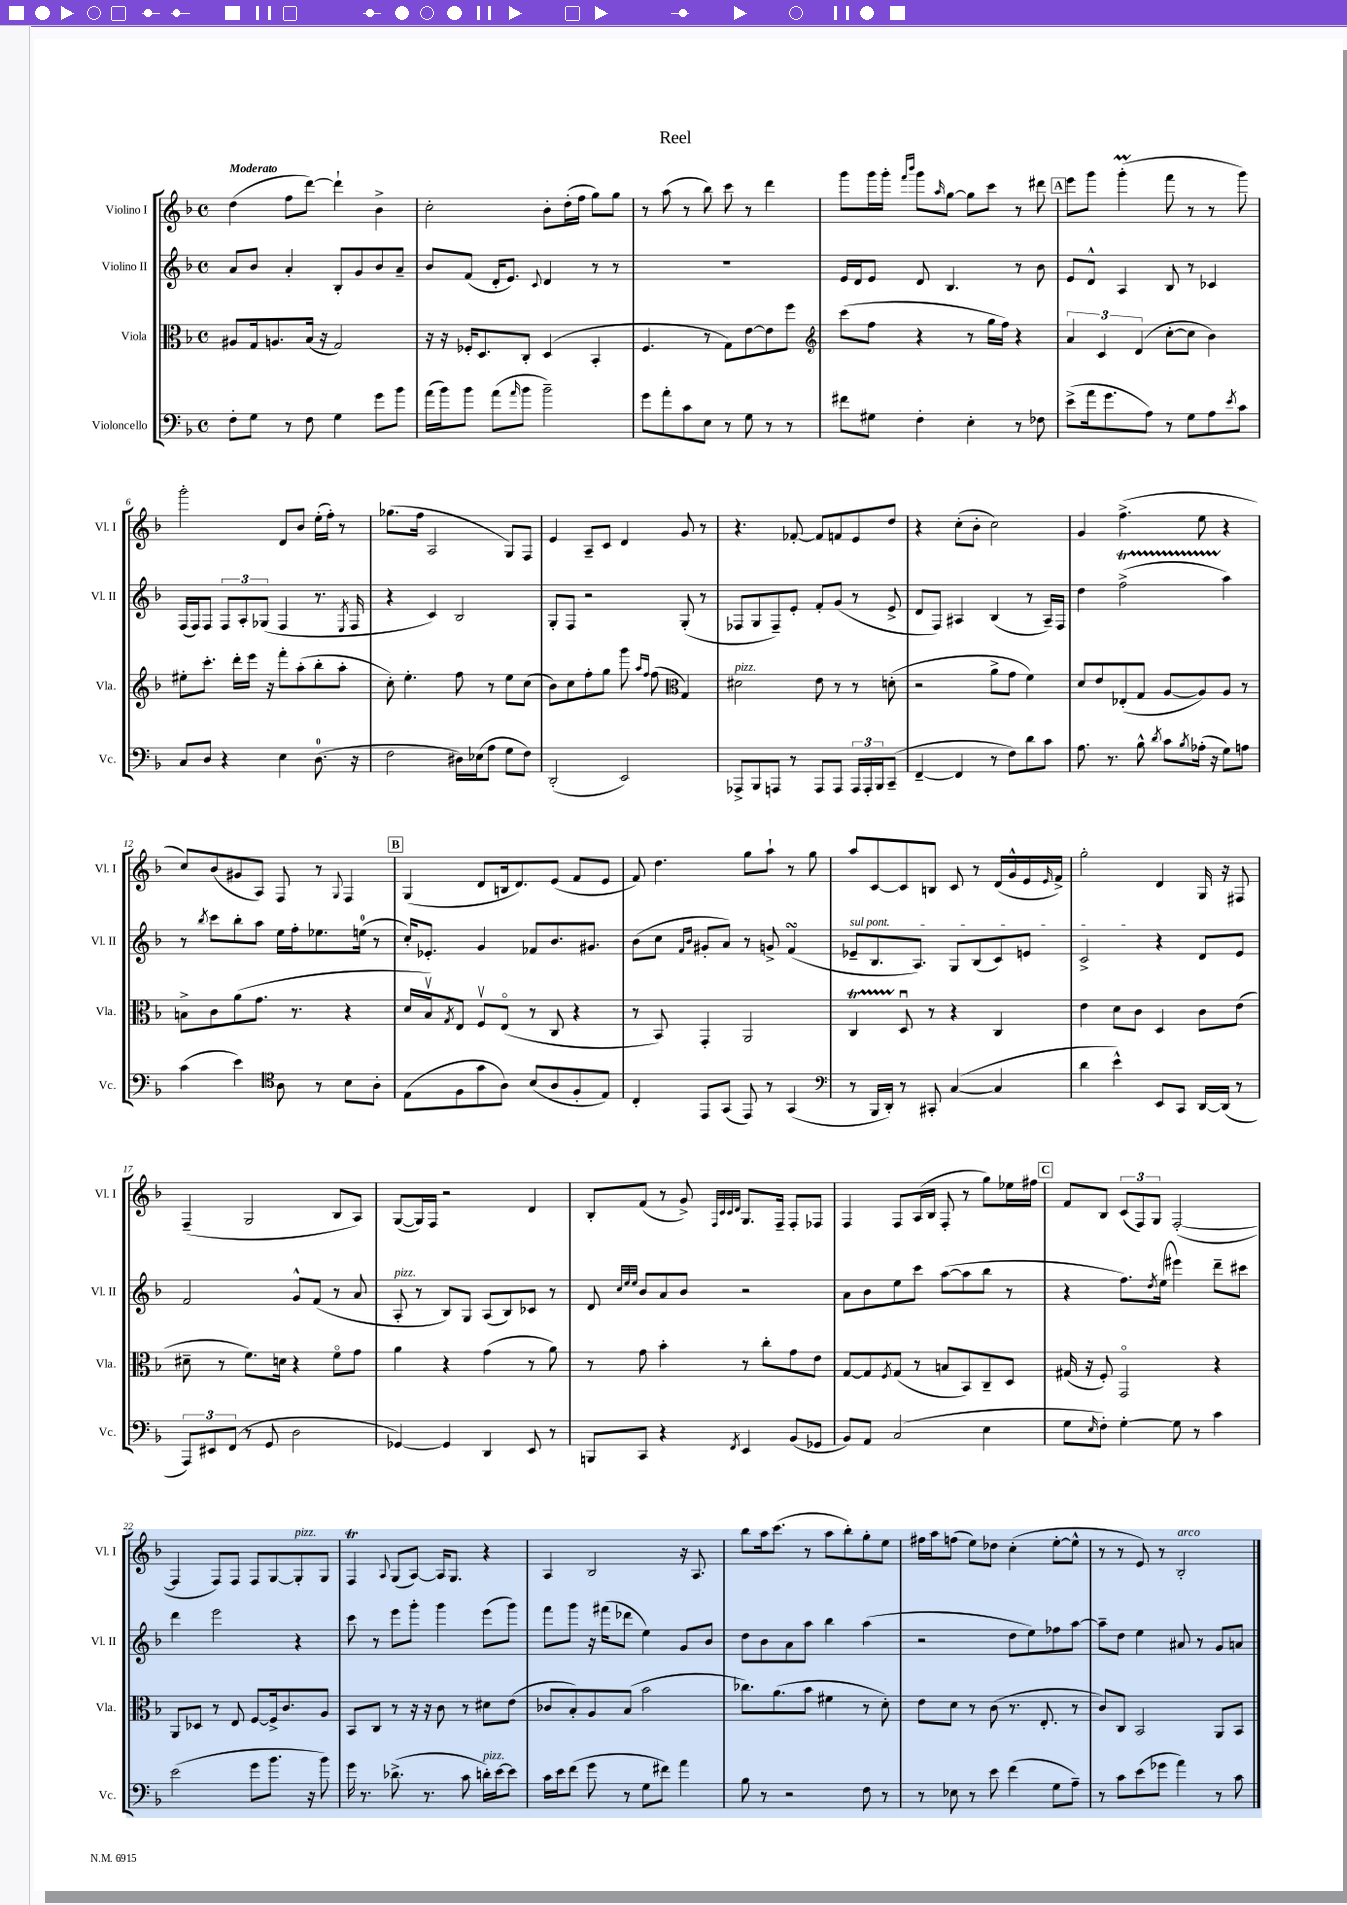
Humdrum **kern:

**kern	**kern	**kern	**kern
*staff4	*staff3	*staff2	*staff1
*clefF4	*clefC3	*clefG2	*clefG2
*k[b-]	*k[b-]	*k[b-]	*k[b-]
*M4/4	*M4/4	*M4/4	*M4/4
*met(c)	*met(c)	*met(c)	*met(c)
8F'\L	8A#/L	8a/L	(4dd\
8G\J	16G/k	8b-/J	.
.	8.A/	.	.
8r	.	4a'/	8ff\L
8F\	(16B-/Jk	.	[8ddd\J)
.	16r	.	.
4G\	2G/)	8B-'/L	4ddd`\]
.	.	8g/	.
8g\L	.	8b-/	4b-^\
8b-\J	.	8a~/J	.
=	=	=	=
(16a\LL	16r	8b-/L	2cc'\
16b-\J)	16r	.	.
8b-\J	16F-'/LK	(8f/J	.
.	8.D/	.	.
(8a\L	.	16d'/LK	.
.	.	8.e/J)	.
16qqa/	.	.	.
8b-\J	8C'/J	.	.
.	.	8qqc/	.
2b-~\)	(4D/	4d/	8b-'\L
.	.	.	(16dd'\L
.	.	.	16ff\JJ
.	4BB-'/	8r	8gg\L)
.	.	8r	8gg\J
=	=	=	=
8g\L	4.F/	1r	8r
8a'\	.	.	(8aa\
8c\	.	.	8r
8E\J	8r	.	8bb-\)
8r	8G\L)	.	8ccc\
8G\	[8e\	.	8r
8r	8e\]	.	4ddd\
8r	8ff\J	.	.
=	=	=	=
*	*clefG2	*	*
8f#\L	(8ccc\L	16e/LL	8ggg\L
.	.	16d/J	.
8G#\J	8ff\J	8e/J	16ggg\L
.	.	.	16ggg'\JJ
.	.	.	16qqfff/LL
.	.	.	16qqbbb-/JJ
4F'\	4r	8d/	8ggg\L
.	.	.	16qqaa/
.	.	4.B-/	[8gg\J
4E'\	8r	.	8gg\]L
.	16gg\LL	.	8ccc\J
.	16ff\JJ)	.	.
8r	4r	8r	8r
8F-\	.	8b-\	8ddd#\
=	=	=	=
(8e^\L	6a/	8e/L	8eee\L
16a\k	.	8d^^/J	8ggg\J
.	6c/	.	.
8.g\	.	.	.
.	.	4A/	(4ggg'\
.	(6d/	.	.
8A\J)	.	.	.
8r	[8cc'\L	8B-/	8fff\
8G\L	8cc\]J	8r	8r
8A\	4b-\)	4c-/	8r
8qe/	.	.	.
8c\J	.	.	8ggg\)
=	=	=	=
8C/L	8ee#'\L	(16F/LL	2ggg'\
.	.	16F/J)	.
8D/J	8.ccc'\J	8F/J	.
4r	.	12F/L	.
.	16ddd'\LL	.	.
.	.	12A'/	.
.	16eee\JJ	.	.
.	.	(12G-/J	.
.	16r	.	.
4E\	8fff'\L	4F/	8d/L
.	(8aa'\	.	8b-/J
(8.D\	8bb-'\	8.r	(16ee'\LL
.	.	.	16ff'\JJ)
.	8aa'\J	.	8r
.	.	8qE/	.
16r	.	16F/	.
=	=	=	=
2F\	8cc'\)	4r	(8.gg-\L
.	4.ee'\	.	.
.	.	.	16ff\Jk
.	.	4c/)	2A/
16D#\LL)	8ff\	2B-/	.
(16E-\J	.	.	.
8A\J	8r	.	.
8G\L	8ee\L	.	8G/L)
8F\J)	(8cc\J	.	8F/J
=	=	=	=
(2DD'/	8b-\L)	8G'/L	4e/
.	8cc\	8F/J	.
.	8ff'\	2r	8A~/L
.	8gg\J	.	8c/J
2EE/)	8ggg\	.	4d/
.	16qqaa/LL	.	.
.	16qqff/JJ	.	.
.	(8ff\	.	.
*	*clefC3	*	*
.	4G/)	(8G'/	8g/
.	.	8r	8r
=	=	=	=
8AAA-^/L	2d#\	8F-/L	4.r
8BBB-/	.	8G/	.
8AAA/J	.	8F-~/)	.
8r	.	8e'/J	[8f-'/
8AAA/L	8e\	8f'/L	8f-/]L
8AAA/J	8r	(8g/J	8f/
24AAA/LL	8r	8r	8e/
24AAA'/	.	.	.
24BBB-/J	.	.	.
(8CC~/J	(8d'\	8e^/	8dd/J
=	=	=	=
[4FF~/	2r	8d/L	4r
.	.	8F/J)	.
4FF/]	.	4A#/	(8cc'\L
.	.	.	8b-'\J
8r	8a^\L	(4B-/	2cc\)
8F\L)	8g\J	.	.
8d\	4f\)	8r	.
8c\J	.	16A#~/LL)	.
.	.	16F/JJ	.
=	=	=	=
8.A\	8d/L	4dd\	4g/
.	8e/	.	.
8.r	.	.	.
.	(8E-'/	(2ff^\	(4.ff^\
8B-^^\	8G/J	.	.
8qd/	.	.	.
8c\L	[8A/L	.	.
8qB-/	.	.	.
(16A-'\Jk	8A/])	.	8ee\
16r	.	.	.
8G\L)	8A/J	4aa\)	4r
8A\J	8r	.	.
=	=	=	=
(4c\	8B^\L	8r	8cc/L)
.	.	8qbb-/	.
.	8c\	8ccc\L	(8b-/
4e\)	(8a\	8bb-'\	8g#/
.	8.g\J	8aa\J	8A/J)
*clefC4	*	*	*
8A\	.	16ee\LL	8F/
.	8.r	16ff'\J	.
8r	.	8.ee-\	8r
.	.	.	8qqG/
8B-\L	4r	.	4F/
.	.	(16ee\Jk	.
8A'\J	.	8r	.
=	=	=	=
(8E\L	16d/LL	16cc'/LK)	(4G/
.	16B-v/J)	8.e-'/J	.
.	8qG/	.	.
8F\	8E/J	.	.
8g\	8Fv/L	4g/	8d/L
8A\J)	(8Eo/J	.	16B/k
.	.	.	8.d/)
(8B-/L	8r	8f-/L	.
8A/	8C/	8.b-/	(8e/J
8F'/	4r	.	8f/L
.	.	8.g#/J	.
8E/J)	.	.	8e/J
=	=	=	=
4C'/	8r	(8b-\L	8f/)
.	8BB-/)	8cc\J	4.dd\
.	.	16qqf/LL	.
.	.	16qqb-/JJ	.
8EE/L	4GG'/	8g#'/L	.
(8GG/J	.	8a/J)	.
8EE/)	2AA/	8r	8gg\L
8r	.	8g^/	8aa`\J
(4GG/	.	(4f/	8r
.	.	.	8gg\
=	=	=	=
*clefF4	*	*	*
8r	4C/	8e-~/L	8aa/L
16BBB-/LL	.	8.B-/	[8c/
16DD'/JJ)	.	.	.
8r	8Du/	.	8c/]
.	.	8.A/J)	.
8CC#'/	8r	.	8B/J
([4C/	4r	8G/L	8c/
.	.	(8B-/	8r
4C/]	4C/	8c/)	(16d/LL
.	.	.	16g^^/
.	.	8e/J	16e/
.	.	.	16qqe/
.	.	.	16f^/JJ)
=	=	=	=
4d\	4e\	2c^/	2gg'\
4e^^\)	8d\L	.	.
.	8c\J	.	.
8EE/L	4D/	4r	4d/
8CC/J	.	.	.
[16DD/LL	8c\L	8d/L	16G/
(16DD/]JJ	.	.	16r
8r	(8e\J	8e/J	8F#/
=	=	=	=
12AAA/L)	8d#~\	2f/	(4F~/
12EE#/	.	.	.
.	8r	.	.
(12FF/J	.	.	.
8r	8.f\L)	.	2G/
8GG/	.	.	.
.	16d\Jk	.	.
2D\	4r	8g^^/L	.
.	.	(8f/J	.
.	8fo\L	8r	8B-/L
.	8g\J	8a/	8A/J)
=	=	=	=
[4GG-/)	4a\	8A'/	([8G/L
.	.	8r	16G/]L)
.	.	.	16F/JJ
4GG-/]	4r	8B-/L)	2r
.	.	8G/J	.
4DD/	(4g\	(8A/L	.
.	.	8B-/)	.
8EE/	8r	8c-/J	4d/
8r	8a\)	8r	.
=	=	=	=
8BBB/L	8r	8d/	8B-'/L
.	.	32qqcc/LLL	.
.	.	32qqee/	.
.	.	32qqee/JJJ	.
8CC/J	8g\	8b-/L	(8f/J
4r	4b-'\	8a/	8r
.	.	8b-/J	8g^/)
.	.	.	32qqF/LLL
.	.	.	32qqc/
.	.	.	32qqc/
8qFF/	.	.	32qqd/JJJ
4EE/	8r	2r	8.G/L
.	8cc'\L	.	.
.	.	.	16F~/Jk
(8BB-/L	8g\	.	8F'/L
8GG-/J	8e\J	.	8F-/J
=	=	=	=
8BB-/L)	[8G/L	8a\L	4F/
8AA/J	8G/]	8b-\	.
.	8qF/	.	.
(2C/	(8G/J	8ee\	8F/L
.	8r	8ccc\J	(16A/L
.	.	.	16B-/JJ
.	8B/L	([8aa\L	8F'/
.	8BB-/)	8aa\]	8r
4E\	8C~/	8bb-\J	8gg\L)
.	8D/J	8r	16ee-\L
.	.	.	16ff#\JJ
=	=	=	=
8G\L	(16G#/	4r	8f/L
.	16r	.	.
16qqE/	.	.	.
8F'\J)	8F'/)	.	8B-/J
[4G'\	2GGo/	8.ff\L)	(12c/L
.	.	.	12F/)
.	.	.	12G/J
.	.	8qdd/	.
.	.	(16ee\Jk	.
8G\]	.	4eee#\)	([2F'/
8r	.	.	.
4c\	4r	8ddd~\L	.
.	.	8ccc#\J	.
=	=	=	=
(2e\	8AA/L	4ddd\	4F/]
.	8D-/J	.	.
.	8r	2eee\	8F/L)
.	8E/	.	8F/J
8g\L	[8F/L	.	8F/L
8.b-\J	16F^/]k	.	[8G/
.	8.c/	.	.
.	.	4r	8G'/]
16r	.	.	.
8b-\)	8A/J	.	8G/J
=	=	=	=
16g\	8BB-/L	8ccc\	4F/
8.r	.	.	.
.	8C/J	8r	.
.	.	.	8qqA/
(8.d-^\	8r	8eee\L	(8G/L
.	16r	8ggg'\J	[8A/J)
8.r	16r	.	.
.	8c\	4ggg\	16A/]LK
.	.	.	8.G/J
8c\	8r	.	.
16d'\LL)	8d#\L	(8eee\L	4r
[16e\J	.	.	.
8e\]J	(8e\J	8ggg\J)	.
=	=	=	=
16c\LL	8c-/L	8fff\L	4A/
16e\J	.	.	.
(8f\J	8B-'/)	8ggg\J	.
8g\	8A/	16r	2B-/
.	.	(16fff#\LK	.
8r	(8B-/J	8ddd-\J	.
8G\L	2b-\	4ee\)	.
8f#\J)	.	.	.
4a\	.	8g/L	16r
.	.	.	8.A/
.	.	8b-/J	.
=	=	=	=
8B-\	8.cc-\L)	8dd\L	8bb-\L
8r	.	8b-\	16aa\k
.	(8.a\	.	(8.ccc\J
2r	.	8a\	.
.	8b-\J	8aa\J	8r
.	4f#\	4bb-\	8aa\L
.	.	.	8bb-'\)
8F\	8r	(4aa\	8gg'\
8r	8d'\)	.	8ee\J
=	=	=	=
8r	8e\L	2r	16ff#\LL
.	.	.	16aa\J
8E-\	8d\J	.	(8ff\J
8r	8r	.	8ee\L)
8e\	(8c\	.	8dd-\J
(4f\	8.r	8dd\L	(4cc'\
.	.	8ee\)	.
.	8.E'/	.	.
8G\L	.	8ff-\	[8ee'\L
8A~\J)	8r	[8aa\J	8ee^^\]J
=	=	=	=
8r	8c/L)	8aa~\]L	8r
8c\L	8C/J	8dd\J	8r
(8e\	2BB-/	4ee\	8e/)
8g-\J	.	.	8r
4a\)	.	8a#/	2B-'/
.	.	8r	.
8r	8AA/L	8g/L	.
8c\	8BB-/J	8a/J	.
==	==	==	==
*-	*-	*-	*-
